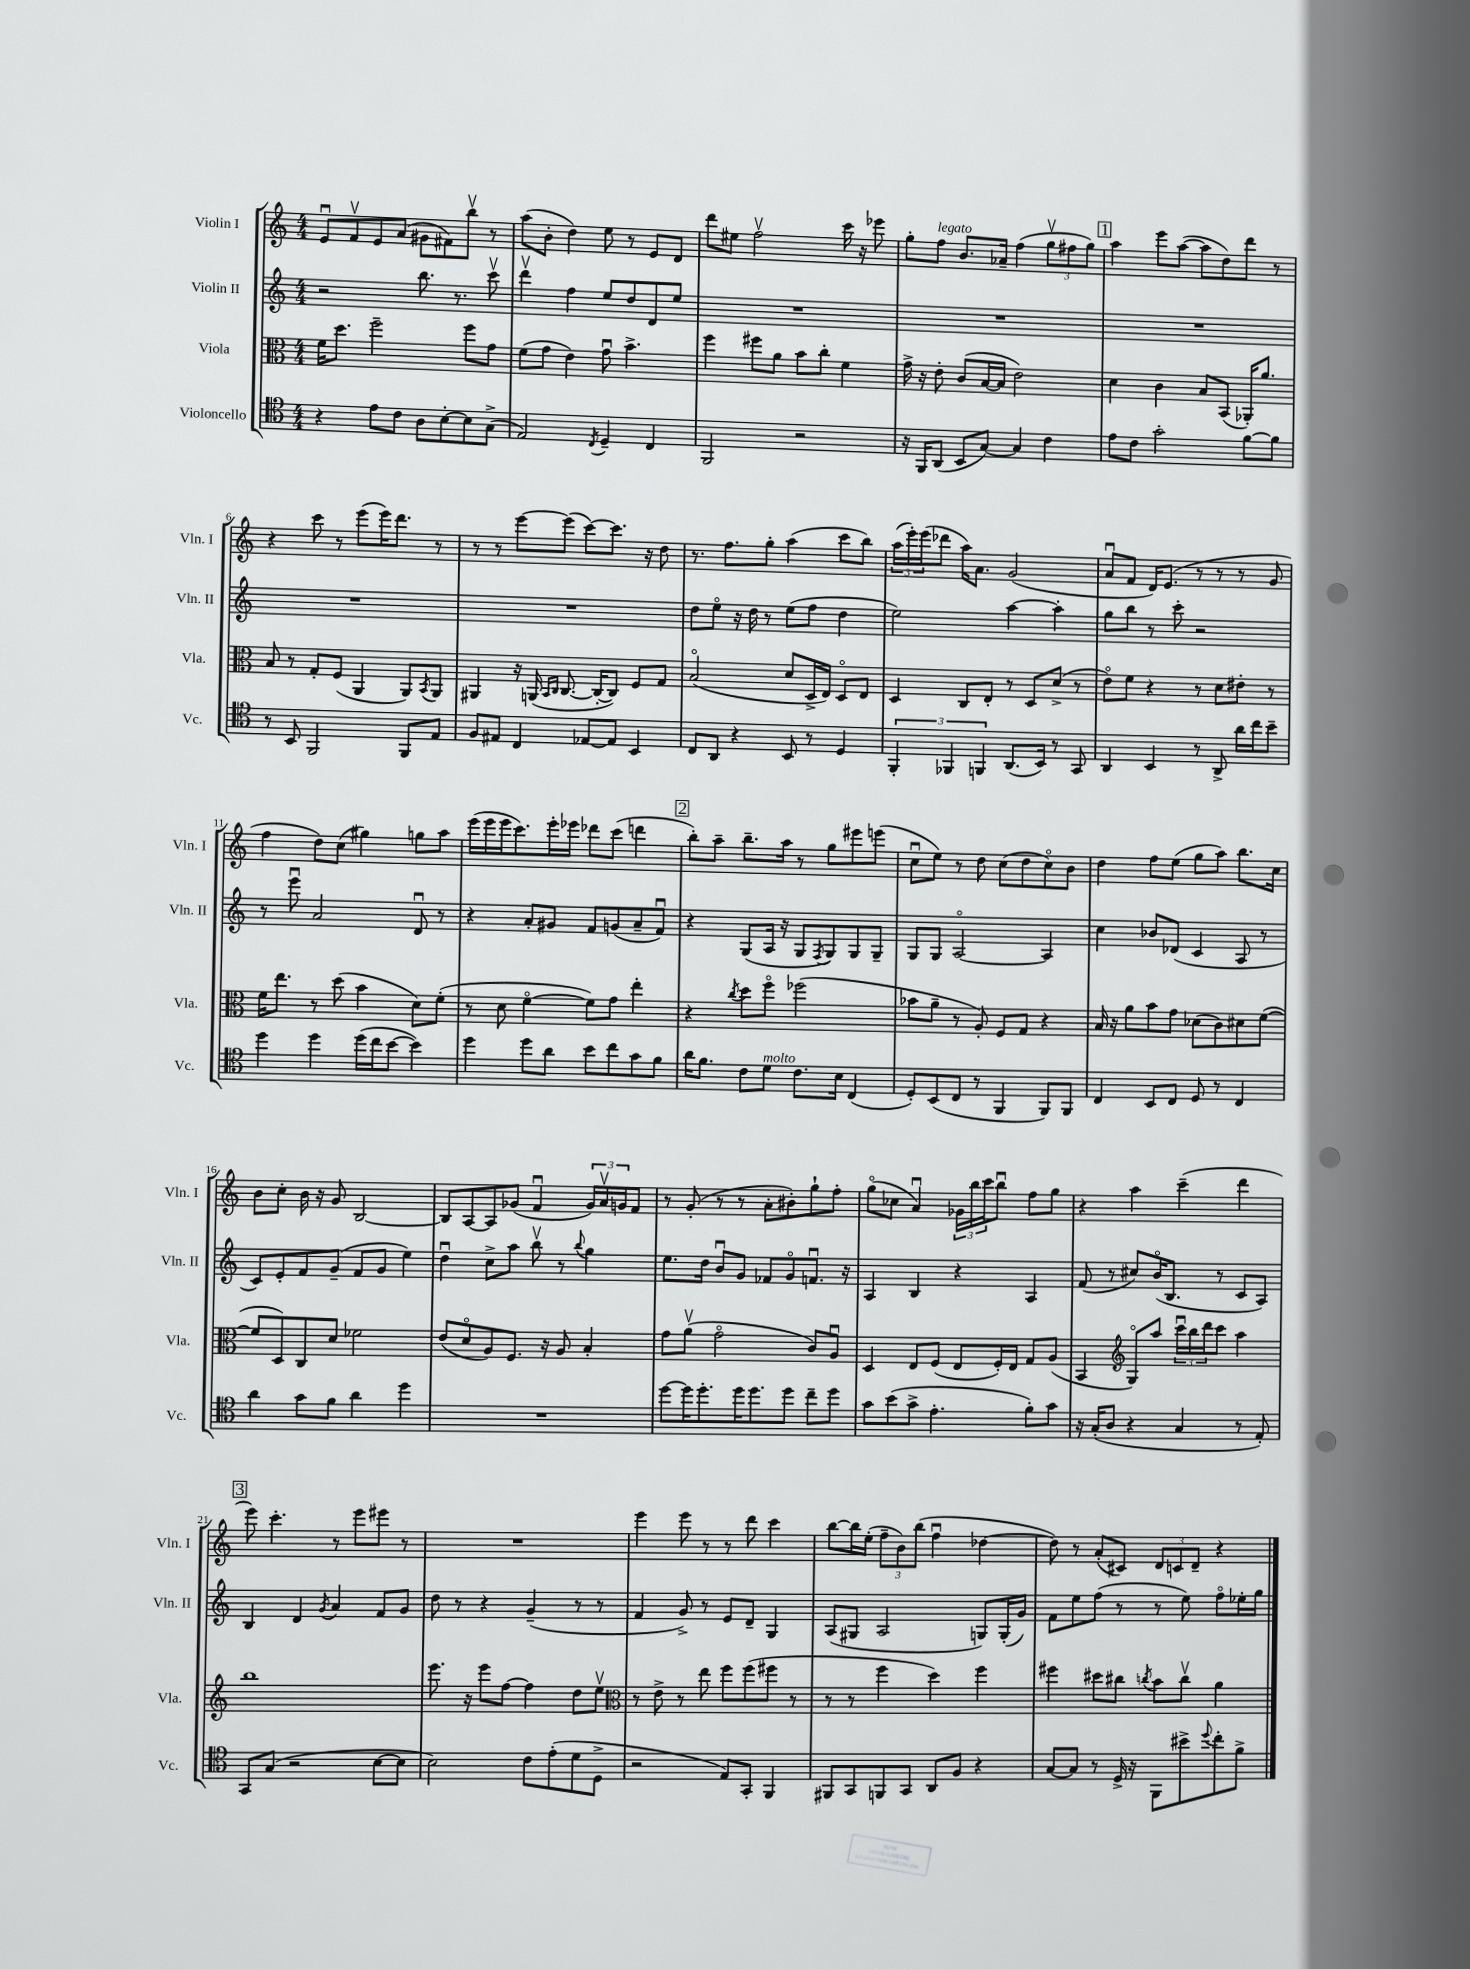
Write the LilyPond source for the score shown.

<<
\new StaffGroup <<
\new Staff = "s0" \with { instrumentName = "Violin I" shortInstrumentName = "Vln. I" } {
    \clef treble \key c \major \numericTimeSignature \time 4/4
    e'8\downbow f'8\upbow e'8 a'8( gis'8 fis'8) b''8\upbow r8 |
    a''8( b'8-. d''4) e''8 r8 e'8 d'8 |
    d'''8 eis''8 f''2\upbow c'''16 r16 ees'''8 |
    g''8-. f''8^\markup { \italic "legato" } b'8. aes'16-- f''4( \tuplet 3/2 { g''8\upbow fis''8 g''8) } |
    \mark \markup { \box "1" } a''4 e'''8 a''8~( a''8 d''8) d'''8 r8 |
    r4 c'''8 r8 e'''8( e'''16) d'''8. r8 |
    r8 r8 e'''8~ e'''8( c'''8~) c'''8. r16 d''8 |
    r8. f''8. g''8-. a''4( c'''8 b''8) |
    \tuplet 3/2 { a''16( e'''16-.) e'''16( } des'''8 a''16) a'8. g'2( |
    a'8\downbow f'8 d'16) e'8.( r8 r8 r8 g'8 |
    f''4 d''8) c''8( gis''4) g''8 a''8 |
    e'''16( e'''16 e'''16 c'''8.) e'''16-. ees'''16 des'''8 c'''8( d'''4 |
    \mark \markup { \box "2" } b''8-.) a''8-- b''8.-- a''16 r8 g''8 eis'''8 e'''8( |
    c''8\downbow e''8) r8 d''8 c''8( d''8 c''8\flageolet) b'8 |
    d''4 f''8 e''8( g''8 a''8) b''8. c''16 |
    b'8 c''8-. b'16 r16 g'8 b2~ |
    b8 a8~ a8 ges'8( f'4\downbow \tuplet 3/2 { ges'16) a'16\upbow g'16 } f'8 |
    r8 g'8-.( r8 r8 a'8-. bis'8-.) g''8-! f''8-. |
    g''8\flageolet( ces''8 a'4\downbow) \tuplet 3/2 { ges'16 b''16 c'''16 } b''8\downbow f''8 g''8 |
    r4 a''4 c'''4--( d'''4 |
    \mark \markup { \box "3" } e'''8) c'''4.-. r8 e'''8 eis'''8 r8 |
    R1 |
    e'''4 e'''8 r8 r8 d'''8 c'''4 |
    b''8~ b''16 e''16-.( \tuplet 3/2 { f''8-- b'8) b''8( } f''4\downbow des''4~ |
    des''8) r8 a'8-.( cis'8) \tuplet 3/2 { d'8 c'8 d'8-- } r4 \bar "|." |
}
\new Staff = "s1" \with { instrumentName = "Violin II" shortInstrumentName = "Vln. II" } {
    \clef treble \key c \major \numericTimeSignature \time 4/4
    r2 b''8. r8. c'''8\upbow |
    d'''4\upbow f''4 e''8 d''8 d'8 e''8 |
    R1 |
    R1 |
    \mark \markup { \box "1" } R1 |
    R1 |
    R1 |
    d''8 e''8\flageolet r16 d''16 r8 e''8( f''8 d''4 |
    e''2) a''4~ a''4-. |
    g''8 b''8 r8 c'''8-. r2 |
    r8 e'''8\downbow a'2 d'8\downbow r8 |
    r4 a'8-. gis'8 f'8 g'8( a'8-- f'8\downbow) |
    \mark \markup { \box "2" } r4 g8( a16 r16 g8 \acciaccatura { f8 } g8) g8 g8-- |
    g8 g8 a2~\flageolet a4 |
    c''4 bes'8 des'8( c'4 a8 r8 |
    c'8) e'8-. f'8 g'8--( f'8 g'8 e''4) |
    d''4\downbow c''8-> a''8 b''8\upbow r8 \appoggiatura { b''8 } g''4 |
    e''8. d''16 b'8\downbow g'8 fes'8 g'8\flageolet f'8.\downbow r16 |
    a4 b4 r4 a4 |
    f'8( r8 cis''8) b'16\flageolet( b8. r8 c'8 a8) |
    \mark \markup { \box "3" } b4 d'4 \acciaccatura { g'8 } a'4 f'8 g'8 |
    d''8 r8 r4 g'4--( r8 r8 |
    f'4 g'8->) r8 e'8 d'8-- g4 |
    a8( gis8 a2 g8) g16-.( g'16) |
    f'8 e''8 f''8( r8 r8 e''8) f''8\flageolet ees''16-. g''16 \bar "|." |
}
\new Staff = "s2" \with { instrumentName = "Viola" shortInstrumentName = "Vla." } {
    \clef alto \key c \major \numericTimeSignature \time 4/4
    f'16 d''8. f''2-- f''8 g'8 |
    f'8( g'8 e'4) g'8\downbow b'4.-> |
    f''4 fis''8 a'8 b'8 c''8-. f'4 |
    g'16-> r16 e'8-. c'8( b16~ b16 e'2) |
    \mark \markup { \box "1" } d'4 c'4 b8 b,8( aes,16-.) a'8. |
    b8 r8 g8-. f8( a,4 a,8) \acciaccatura { b,8 } a,8 |
    ais,4 r16 a,16( \grace { b,16 c16 } c8.~ c16~-. c8) f8 g8 |
    b2\flageolet( d'8 d16-> e16) d8\flageolet e8 |
    d4 c8 e8-. r8 d8 d'8->( r8 |
    e'8\flageolet) f'8 r4 r8 d'8 eis'8-. r8 |
    f'16 e''8. r8 d''8( b'4 d'8) f'8-.( |
    r8 d'8 f'4~\flageolet f'8) g'8 e''4-. |
    \mark \markup { \box "2" } r4 \acciaccatura { c''8 } d''8 f''8\flageolet fes''2( |
    bes'8 a'8-- r8 a8-.) f8 g8 r4 |
    b16 r16 a'8 b'8 g'8 des'8( c'8) dis'8 f'8~( |
    f'8 d8) c8 d'8 fes'2 |
    e'8( d'8\flageolet a8) f8. r16 a8 b4-. |
    g'8 a'8\upbow( g'2\flageolet c'8) a8\downbow |
    d4 e8 f8( e8 f16-.) e16 g8 a8( |
    b,4 \clef treble g8\flageolet) a''8 \tuplet 3/2 { c'''16\downbow b''16 d'''16 } c'''8 a''4 |
    \mark \markup { \box "3" } b''1 |
    e'''8. r16 e'''8 f''8~ f''4 d''8 e''8\upbow |
    \clef alto r8 e'8-> r8 e''8 f''8 f''8( fis''8 r8 |
    r8 r8 f''4 d''4) f''4 |
    fis''4 dis''8 cis''8 \acciaccatura { c''8 } b'8 c''8\upbow a'4 \bar "|." |
}
\new Staff = "s3" \with { instrumentName = "Violoncello" shortInstrumentName = "Vc." } {
    \clef tenor \key c \major \numericTimeSignature \time 4/4
    r4 e'8 c'8 a8 b8~-. b8 g8->( |
    e2) \acciaccatura { c8 } d4-- c4 |
    f,2 r2 |
    r16 f,16 a,8( b,8 g8~) g4 c'4 |
    \mark \markup { \box "1" } e'8 c'8 g'2-. f'8~ f'8 |
    r8 b,8 f,2 f,8 e8 |
    f8 eis8 c4 ees8~ ees8 b,4 |
    c8 a,8 r4 b,8 r8 d4 |
    \tuplet 3/2 { f,4-. fes,4 f,4 } a,8.( b,16) r8 g,8 |
    a,4 b,4 r8 a,8-> a'16 c''16 b'8-- |
    d''4 d''4 d''16( c''16 b'8~ b'4) |
    d''4 d''8 a'8 b'8 c''8 g'8 f'8 |
    \mark \markup { \box "2" } a'16 f'8. c'8 d'8^\markup { \italic "molto" } c'8. b16 c4( |
    d8-.) b,8( c8 r8 f,4 f,8) f,8 |
    c4 b,8 c8 d8 r8 c4 |
    a'4 g'8 f'8 a'4 d''4 |
    R1 |
    d''8~ d''16 d''8.-. d''16 d''8. d''8 c''8-- d''8 |
    g'8 b'8( g'8-> e'4.-. f'8-.) g'8 |
    r16 g16-.( a8 r4 g4 r8 e8-.) |
    \mark \markup { \box "3" } g,8 g8( r2 b8~ b8 |
    b2) c'8 e'8-.( d'8 d8-> |
    r2 e8) g,8-. f,4 |
    fis,8 g,8 f,8 g,8 a,8 f8 r4 |
    g8~ g8 r8 d16-> r16 f,8 bis'8-> \appoggiatura { d''8 } c''8-. f'8-> \bar "|." |
}
>>
>>
